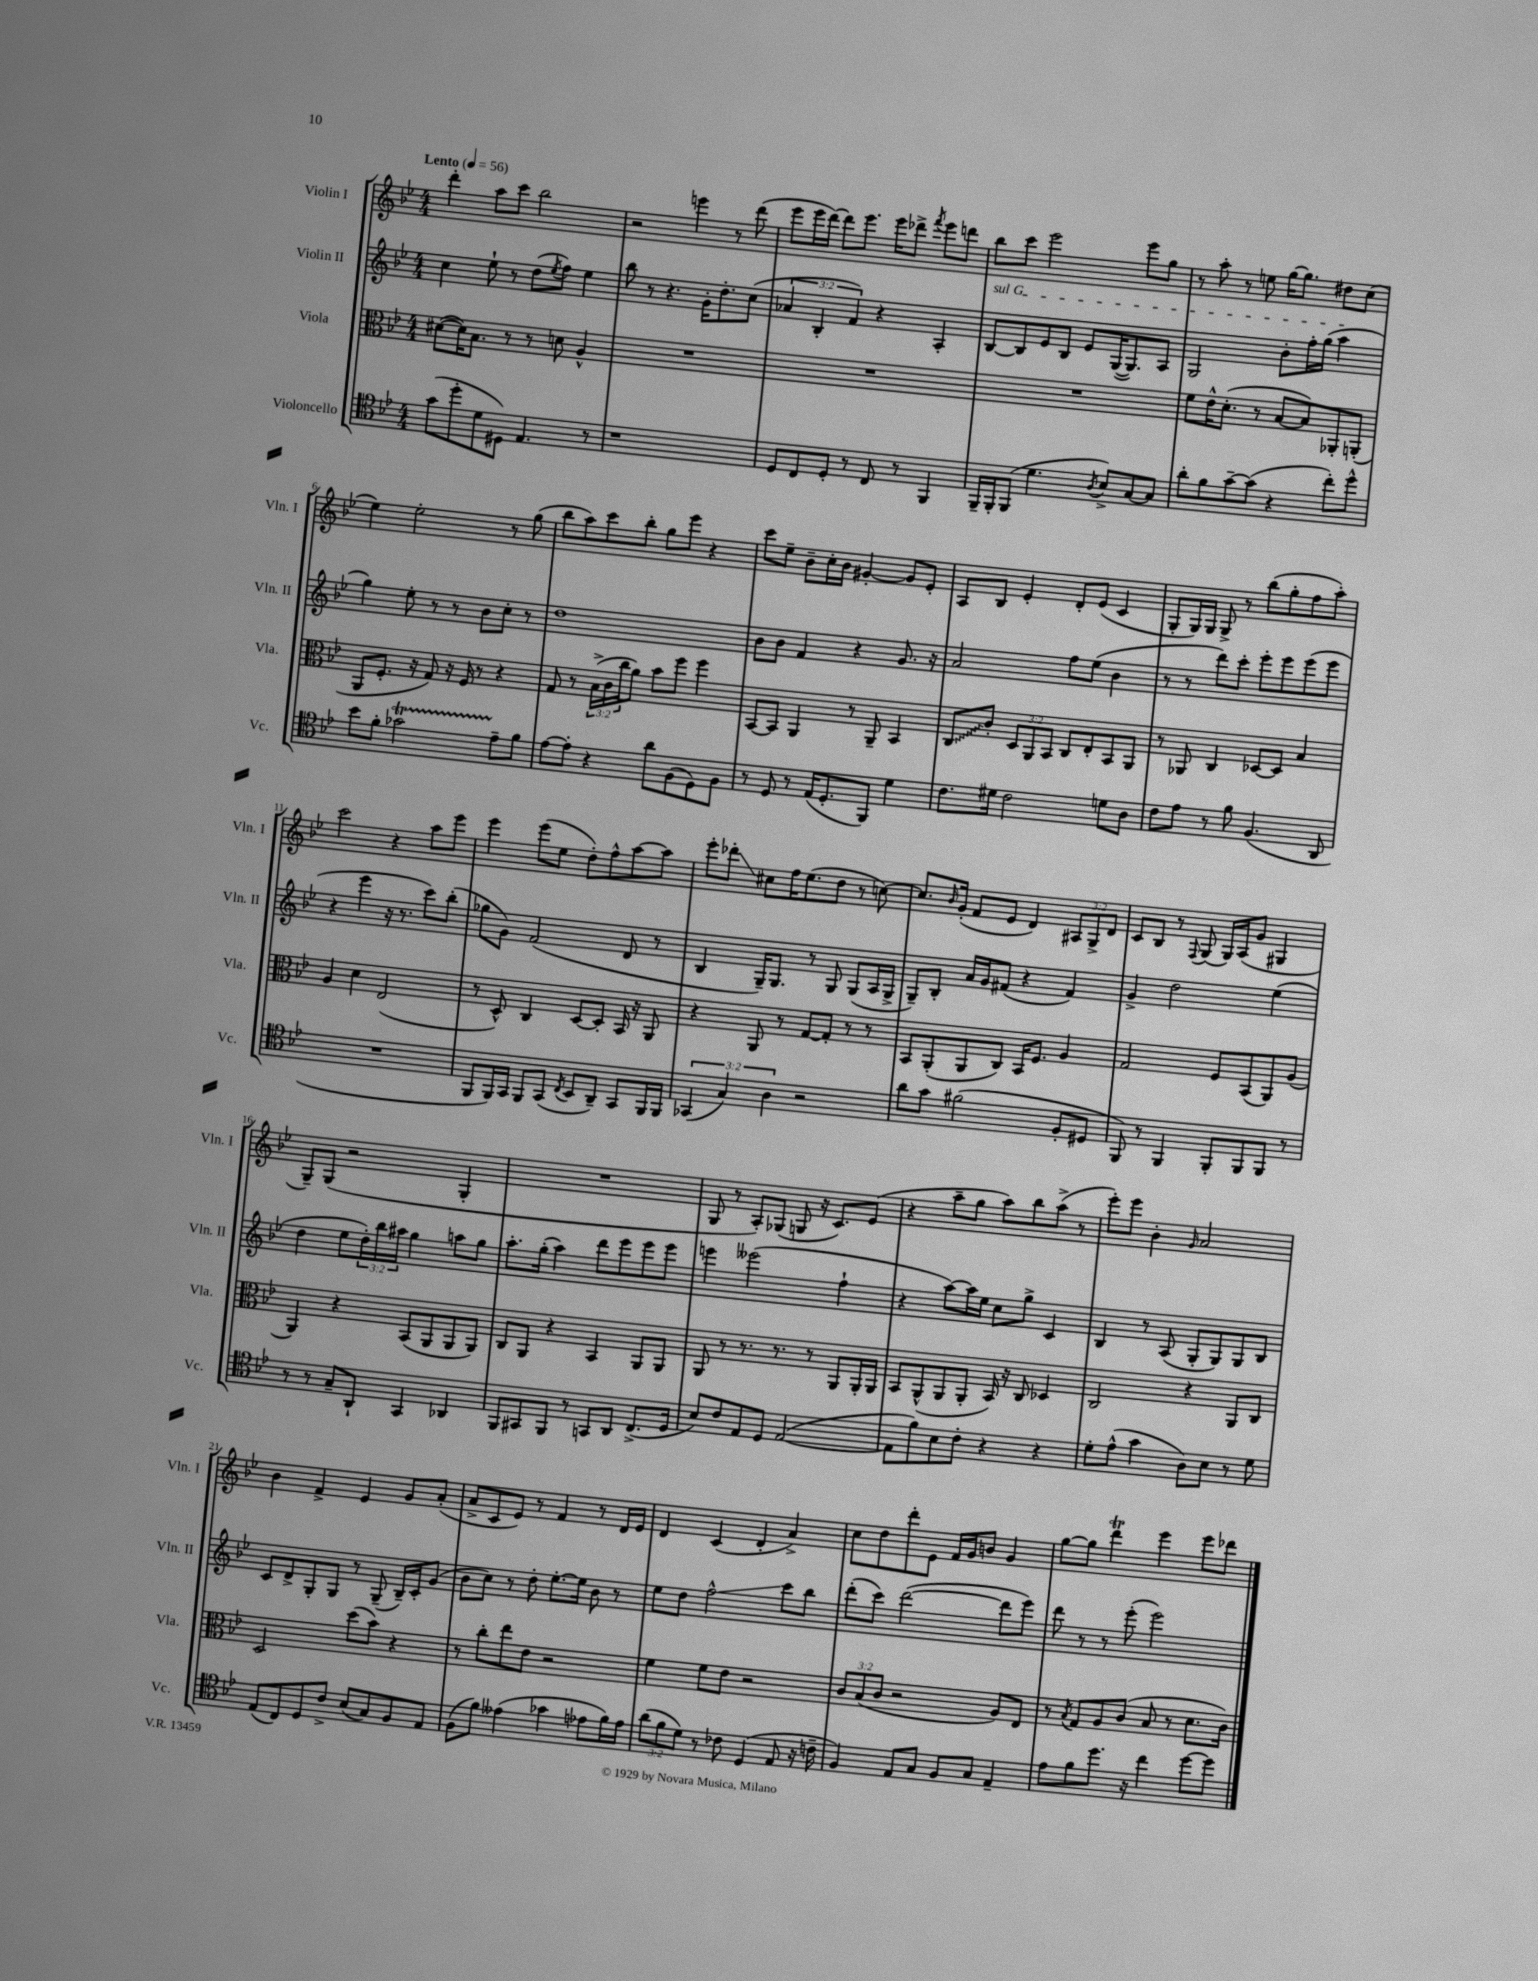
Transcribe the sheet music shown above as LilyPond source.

<<
\new StaffGroup <<
\new Staff = "s0" \with { instrumentName = "Violin I" shortInstrumentName = "Vln. I" } {
    \clef treble \key bes \major \numericTimeSignature \time 4/4 \override Staff.TupletNumber.text = #tuplet-number::calc-fraction-text \tempo "Lento" 4 = 56
    d'''4-. a''8 c'''8 bes''2 |
    r2 e'''4 r8 d'''8( |
    ees'''8 ees'''16 d'''16~) d'''8 ees'''8. ees'''16 des'''8-> \acciaccatura { f'''8 } ees'''8 d'''8 |
    bes''8 c'''8 ees'''2 ees'''8 g''8 |
    r8 a''8-. r8 e''8 g''16~ g''8. dis''8 c''8( |
    ees''4) ees''2-. r8 g''8( |
    bes''8 a''8) c'''8 bes''8-. g''8 ees'''8 r4 |
    c'''8 ees''8-- bes'8-- c''16-. bes'16 gis'4~-. gis'8 ees'8-. |
    a8 bes8 ees'4-. d'8-. ees'8( c'4 |
    g8-. g16) g16 g8-> r8 bes''8( g''8-. f''8 a''8-.) |
    c'''2 r4 a''8 ees'''8 |
    ees'''4 ees'''8( ees''8 d''8-.) f''8-^ a''8~ a''8 |
    ees'''8-. des'''8-.\glissando cis''8 f''16 ees''8.( d''8 r8 c''8~) |
    c''8. \grace { bes'16 } g'16-.( f'8 ees'8 d'4) \tuplet 3/2 { ais8 g8-> d'8 } |
    c'8 bes8 r8 \appoggiatura { f8 } g8( g16) a16( g'8 gis4 |
    g8--) g8( r2 g4-. |
    R1 |
    g8 r8 a8-.) ges8( g8 r16 c'8.) ees'8( |
    r4 a''8-- g''8 a''8) bes''8 a''8->( r8 |
    ees'''8-.) ees'''8 bes'4-. \grace { g'16 } a'2 |
    bes'4 f'4-> ees'4 g'8 a'8-.( |
    a'8-> c'8 ees'8) r8 f'4 r8 d'16 ees'16 |
    d'4 c'4( d'4-. a'4->) |
    c''8 d''8 d'''8-. ees'8 f'16 g'16 b'8 g'4 |
    g''8~ g''8 d'''4\trill ees'''4 ees'''8 des'''8 \bar "|." |
}
\new Staff = "s1" \with { instrumentName = "Violin II" shortInstrumentName = "Vln. II" } {
    \clef treble \key bes \major \numericTimeSignature \time 4/4 \override Staff.TupletNumber.text = #tuplet-number::calc-fraction-text
    c''4 ees''8-! r8 d''8( \acciaccatura { ees''8 } f''8) ees''4 |
    bes''8 r8 r4. g'16-. d''8.-. c''8( |
    \tuplet 3/2 { aes'4 bes4-. f'4) } r4 a4-. |
    \once \override TextSpanner.bound-details.left.text = \markup { \italic "sul G" } bes8~\startTextSpan bes8 ees'8 bes8 ees'8 g16~( g8.) a8 |
    g2 bes'8-. f''16-. g''16( a''4\stopTextSpan |
    g''4) ees''8-. r8 r8 bes'8 c''8-. r8 |
    d''1 |
    bes'8 bes'8 f'4 r4 g'8. r16 |
    a'2 f''8 ees''8( bes'4 |
    r8 r8 d'''8) c'''8-. ees'''8-. ees'''8 ees'''8( ees'''8 |
    r4 ees'''4 r16 r8. c'''8) bes''8-.( |
    ges''8 g'8) f'2( d'8 r8 |
    bes4 g16--) g8. r8 g8 g8( a16 g16-> |
    g8--) bes8-. a'16 g'16 fis'8( r4 fis'4) |
    g'4-> d''2 ees''4( |
    d''4 ees''8 \tuplet 3/2 { d''16-.) bes''16 ais''16 } g''4 a''8 g''8 |
    a''8.-. g''16-.( a''4) d'''8 ees'''8 ees'''8 ees'''8 |
    e'''4 eeses'''2( f''4-! |
    r4 a''8~) a''16 ees''16 c''8 g''8-> c'4 |
    bes4 r8 a8( g8-. g8) g8 bes8 |
    c'8 d'8-> g8-. g8 r8 g8--( bes16--) c'16-. g'8( |
    bes'8 c''8) r8 d''8-. ees''8.~-. ees''16 bes'8 r8 |
    ees''8 d''8 f''2-^\glissando c'''8 bes''8 |
    d'''8-.( c'''8) d'''2~( d'''8 ees'''8) |
    d'''8 r8 r8 ees'''8-.( ees'''2) \bar "|." |
}
\new Staff = "s2" \with { instrumentName = "Viola" shortInstrumentName = "Vla." } {
    \clef alto \key bes \major \numericTimeSignature \time 4/4 \override Staff.TupletNumber.text = #tuplet-number::calc-fraction-text
    dis'8~( dis'16) bes8. r8 r8 d'8 a4-^ |
    R1 |
    R1 |
    R1 |
    f'8 ees'16-^ d'8.-.( r8 bes8~ bes8) aes,8-. a,8-.( |
    a,8 f8.-. r16 g8) r16 f16 r8 r4 |
    g8 r8 \tuplet 3/2 { bes16->( c'16 c''16 } a'8) bes'8 f''8 f''4 |
    bes,8~ bes,8 a,4 r8 a,8-- bes,4 |
    \once \override Glissando.style = #'zigzag c8\glissando c'8-. \tuplet 3/2 { d8 a,8 bes,8 } c8 ees8-. bes,8 a,8 |
    r8 aes,8 c4 des8~ des8 bes4 |
    a4 d'4 ees2( |
    r8 d8-^) c4 d8~ d8-. bes,16 r16 a,8 |
    r4 a,8 r8 g8~ g8-. r8 r8 |
    bes,8 a,8-.( a,8 c8) bes,16 f8. a4 |
    g2 f8 bes,8( a,8) a8( |
    a,4) r4 bes,8( a,8 a,8 a,8) |
    c8 a,8 r4 bes,4 a,8 a,8 |
    a,8 r8 r8. r8. r8 a,8 a,16-. a,16 |
    bes,8 a,8-^( a,8 a,8-. bes,16) r16 c8 des4 |
    c2 r4 a,8 c8 |
    d2 d''8( bes'8) r4 |
    r8 c''8-. ees''8 ees'8 r2 |
    f'4 f'8 ees'8 r2 |
    \tuplet 3/2 { c'8 bes8( c'8 } r2 a8) ees8 |
    r8 \acciaccatura { bes8 } g8 a8 c'8( bes8 r8 d'8. c'16) \bar "|." |
}
\new Staff = "s3" \with { instrumentName = "Violoncello" shortInstrumentName = "Vc." } {
    \clef tenor \key bes \major \numericTimeSignature \time 4/4 \override Staff.TupletNumber.text = #tuplet-number::calc-fraction-text
    g'8( d''8-. d'8 dis8) ees4. r8 |
    r1 |
    d8 c8 d8-. r8 c8 r8 f,4 |
    f,16-- f,16-. f,8( d'4. \acciaccatura { a8 } bes8->) g8~ g8 |
    a'8-. f'8 g'8~-- g'8( r4 c''8-.) d''8-^ |
    bes'8 f'8-. ges'2\startTrillSpan ees'8--\stopTrillSpan f'8 |
    ees'8~ ees'8-. r4 a'8 f8( d8) f8 |
    r8 d8 r8 ees16( d8.-. f,8) d'4 |
    c'8. dis'16 c'2 d'8 a8 |
    c'8 ees'8 r8 f'8 f4.( a,8 |
    R1 |
    f,8 f,16) g,16 f,8 g,8( \acciaccatura { c8 } bes,8 a,8--) g,8 f,16 f,16 |
    \tuplet 3/2 { ges,4( g4) a4 } r2 |
    a'8 g'8 fis'2( f8-. dis8 |
    f,8) r8 f,4 f,8-. f,8 f,8 r8 |
    r8 r8 g8-- a,8-! g,4 aes,4 |
    f,8 gis,8 f,8 r8 g,8 a,8 c8.->( d16 |
    bes8) c'8 ees8 d8 ees2~( |
    ees8 f'8) bes8 c'8-. r4 r4 |
    d'8-. ees'8-^( g'4 a8) bes8 r8 d'8 |
    ees8( c8) d8 c'8-> bes8( g8) f8 ees8 |
    f8( f'8) eeses'4( ges'4 ees'8 f'16) ees'16 |
    \tuplet 3/2 { a'8( f'8 d'8) } r8 ces'8 d4( ees8 r16 c'16-- |
    f4) ees8 g8 f8 g8 ees4-- |
    ees'8 f'8 d''8. r16 c''4 d''8~ d''8 \bar "|." |
}
>>
>>
